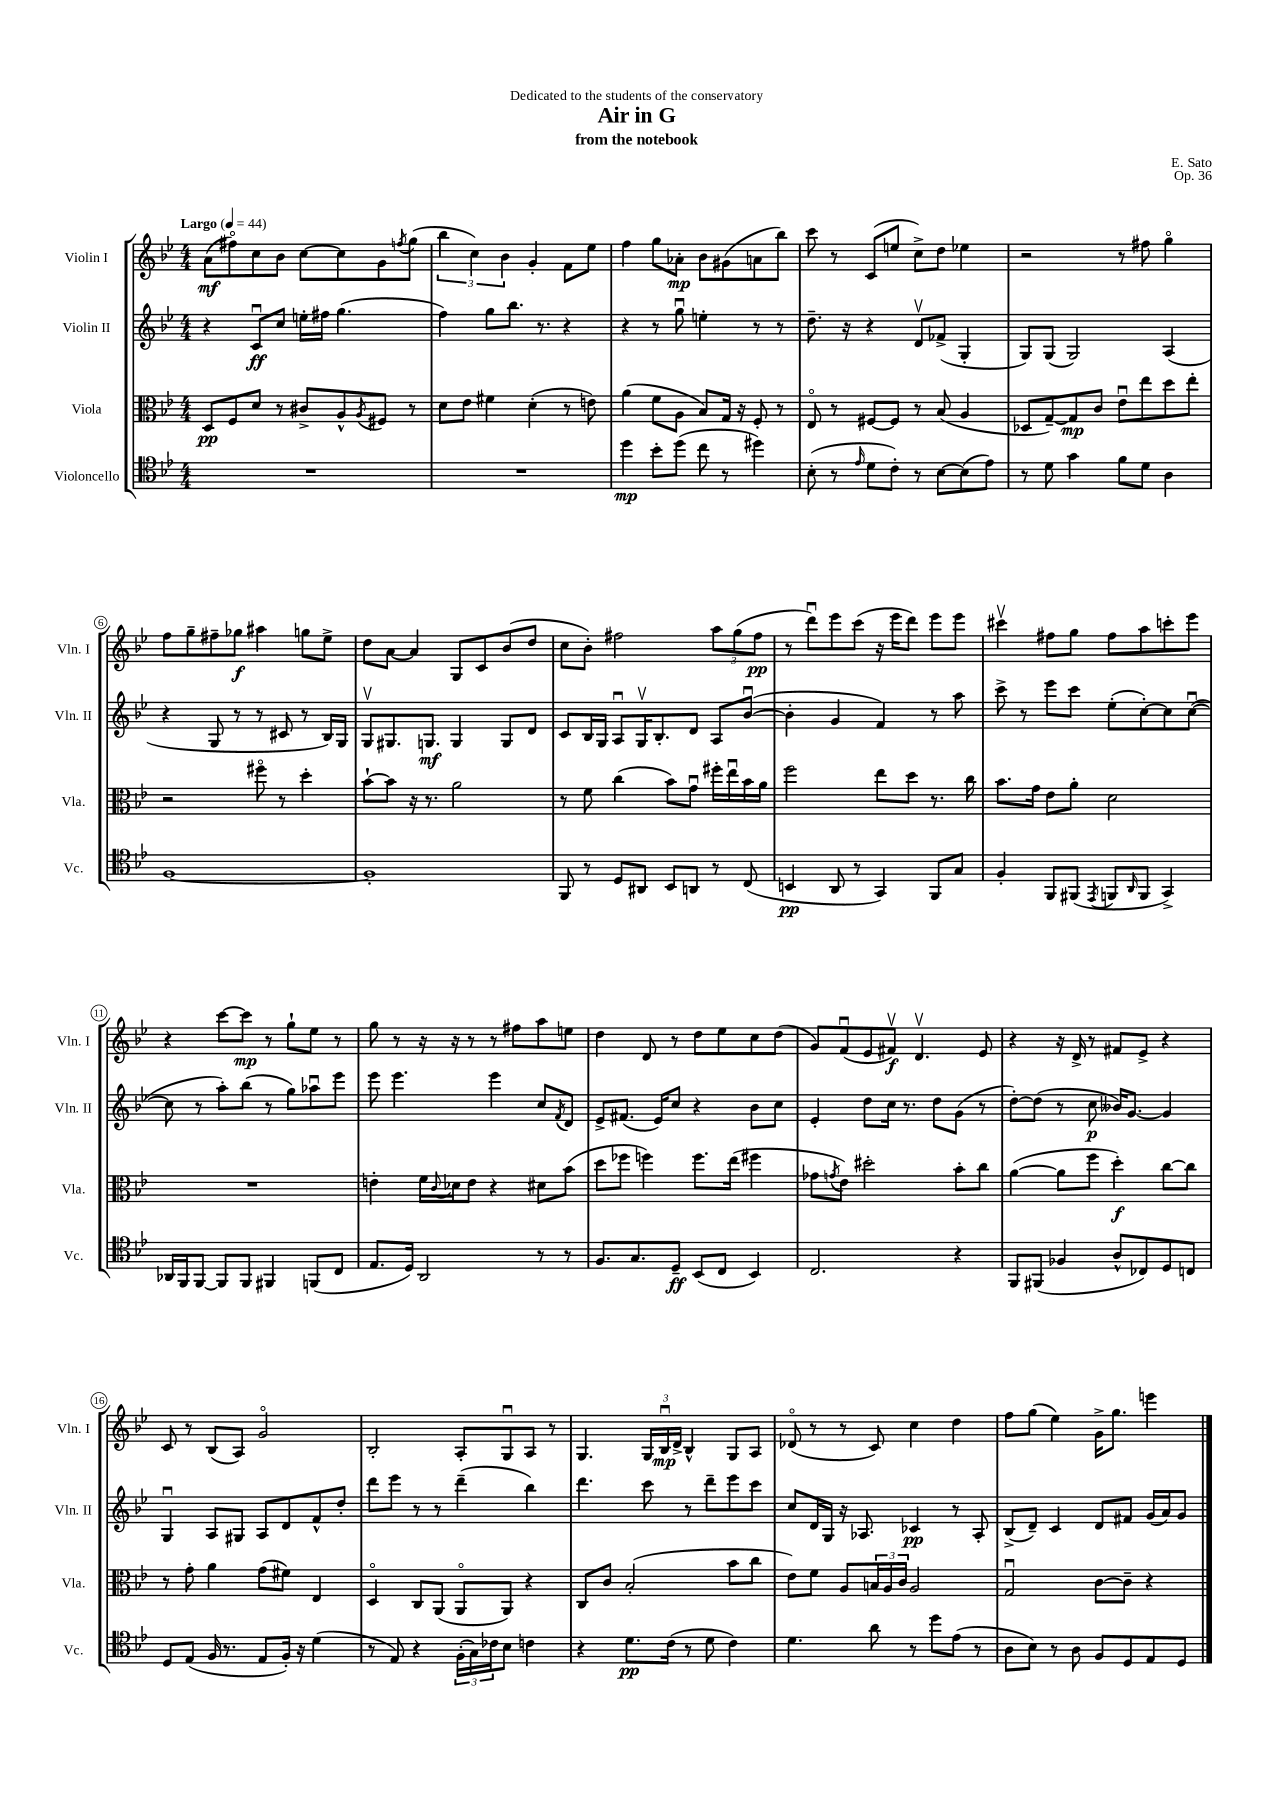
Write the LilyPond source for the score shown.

\header { title = "Air in G" composer = "E. Sato" subtitle = "from the notebook" dedication = "Dedicated to the students of the conservatory" opus = "Op. 36" }
<<
\new StaffGroup <<
\new Staff = "s0" \with { instrumentName = "Violin I" shortInstrumentName = "Vln. I" } {
    \clef treble \key bes \major \numericTimeSignature \time 4/4 \tempo "Largo" 4 = 44
    a'8\mf( fis''8\flageolet) c''8 bes'8 c''8~ c''8 g'8 \acciaccatura { f''8 } g''8( |
    \tuplet 3/2 { bes''4 c''4) bes'4 } g'4-. f'8 ees''8 |
    f''4 g''8 aes'8-.\mp bes'8 gis'8( a'8 bes''8) |
    c'''8 r8 c'8( e''8 c''8->) d''8 ees''4 |
    r2 r8 fis''8 g''4\flageolet |
    f''8 g''8-- fis''8-- ges''8\f ais''4 g''8 ees''8-> |
    d''8 a'8~ a'4 g8 c'8 bes'8( d''8 |
    c''8 bes'8-.) fis''2 \tuplet 3/2 { a''8 g''8( fis''8\pp } |
    r8 d'''8\downbow) ees'''8 c'''8( r16 ees'''16 d'''8) ees'''8 ees'''8 |
    cis'''4\upbow fis''8 g''8 fis''8 a''8 c'''8-. ees'''8 |
    r4 c'''8~ c'''8\mp r8 g''8-! ees''8 r8 |
    g''8 r8 r16 r16 r8 r8 fis''8 a''8 e''8 |
    d''4 d'8 r8 d''8 ees''8 c''8 d''8( |
    g'8) f'8\downbow( ees'8 fis'8\upbow\f) d'4.\upbow ees'8 |
    r4 r16 d'16-> r8 fis'8 ees'8-> r4 |
    c'8 r8 bes8( a8) g'2\flageolet |
    bes2-. a8-. g8\downbow a8 r8 |
    g4. \tuplet 3/2 { g16 bes16\downbow\mp d'16-> } bes4-^ g8 a8 |
    des'8\flageolet( r8 r8 c'8) c''4 d''4 |
    f''8 g''8( ees''4) g'16-> g''8. e'''4 \bar "|." |
}
\new Staff = "s1" \with { instrumentName = "Violin II" shortInstrumentName = "Vln. II" } {
    \clef treble \key bes \major \numericTimeSignature \time 4/4
    r4 c'8\downbow\ff c''8 e''16-. fis''16 g''4.( |
    f''4) g''8 bes''8. r8. r4 |
    r4 r8 g''8\downbow e''4-. r8 r8 |
    d''8.-- r16 r4 d'8\upbow fes'8->( g4-. |
    g8) g8( g2) a4( |
    r4 g8 r8 r8 cis'8 r8 bes16) g16 |
    g8\upbow gis8. g8.\mf g4 g8 d'8 |
    c'8 bes16 g16 a8\downbow g16\upbow bes8.-. d'8 a8 bes'8~\downbow( |
    bes'4-. g'4 f'4) r8 a''8 |
    c'''8-> r8 ees'''8 c'''8 ees''8-.( c''8~-.) c''8 c''8~\downbow( |
    c''8 r8 a''8-.) bes''8( r8 g''8) aes''8\downbow ees'''8 |
    ees'''8 ees'''4. ees'''4 c''8 \acciaccatura { f'8 } d'8 |
    ees'8-> fis'8.( ees'16) c''8 r4 bes'8 c''8 |
    ees'4-. d''8 c''16 r8. d''8 g'8( r8 |
    d''8~-.) d''8( r8 c''8\p beses'16) g'8.~ g'4 |
    g4\downbow a8 gis8 a8 d'8 f'8-^ d''8-. |
    d'''8 ees'''8 r8 r8 d'''4--( bes''4) |
    d'''4. c'''8 r8 d'''8-- ees'''8 c'''8 |
    c''8 d'16 g16 r16 aes8. ces'4\pp r8 aes8-. |
    bes8->( d'8--) c'4 d'8 fis'8 g'16( a'16) g'8 \bar "|." |
}
\new Staff = "s2" \with { instrumentName = "Viola" shortInstrumentName = "Vla." } {
    \clef alto \key bes \major \numericTimeSignature \time 4/4
    d8\pp f8 d'8 r8 cis'8-> a8-^ \acciaccatura { a8 } fis8 r8 |
    d'8 ees'8 fis'4 d'4-.( r8 e'8) |
    a'4( f'8 a8 bes8) g16 r16 f8-. r8 |
    ees8\flageolet r8 fis8~ fis8 r8 bes8( a4 |
    des8 g8~--) g8\mp c'8 ees'8\downbow ees''8 d''8 ees''8-. |
    r2 fis''8\flageolet r8 d''4-. |
    bes'8~-! bes'8 r16 r8. a'2 |
    r8 f'8 c''4( bes'8) g'8\downbow fis''16-. ees''16\downbow bes'16 a'16 |
    f''2 ees''8 d''8 r8. c''16 |
    bes'8. g'16 ees'8 a'8-. d'2 |
    R1 |
    e'4-. f'16 \appoggiatura { c'8 } des'16 e'8 r4 dis'8 bes'8( |
    d''8 fes''8 f''4) f''8. ees''16( fis''4 |
    ges'8 \acciaccatura { g'8 } ees'8) dis''2-. bes'8-. c''8 |
    a'4~( a'8 f''8 d''4-.\f) c''8~ c''8 |
    r8 g'8-. a'4 g'8( fis'8) ees4 |
    d4\flageolet c8 a,8( a,8\flageolet a,8) r4 |
    c8 c'8 bes2-.( bes'8 c''8 |
    ees'8) f'8 a8 \tuplet 3/2 { b16 a16 c'16 } a2 |
    g2\downbow c'8~ c'8-- r4 \bar "|." |
}
\new Staff = "s3" \with { instrumentName = "Violoncello" shortInstrumentName = "Vc." } {
    \clef tenor \key bes \major \numericTimeSignature \time 4/4
    R1 |
    R1 |
    d''4\mp bes'8-. d''8( c''8 r8 dis''4) |
    bes8-.( r8 \grace { ees'16 } d'8 c'8-.) r8 bes8~ bes8( ees'8) |
    r8 d'8 g'4 f'8 d'8 a4 |
    f1~ |
    f1-. |
    f,8 r8 d8 ais,8 bes,8 a,8 r8 c8( |
    b,4\pp a,8 r8 g,4) f,8 g8 |
    f4-. f,8 fis,8( \acciaccatura { ees,8 } f,8 \grace { a,16 } f,8 g,4->) |
    aes,16 f,16 f,8~ f,8 f,8 fis,4 f,8( c8 |
    ees8. d16) a,2 r8 r8 |
    f8. g8. d8--\ff bes,8( c8 bes,4) |
    c2. r4 |
    f,8 fis,8( fes4 a8-^ ces8) d8 c8 |
    d8 ees8( f16 r8. ees8 f16-.) r16 d'4( |
    r8 ees8) r4 \tuplet 3/2 { f16-.( g16) ces'16 } bes8 c'4 |
    r4 d'8.\pp c'16( r8 d'8 c'4) |
    d'4. a'8 r8 d''8 ees'8( r8 |
    a8 bes8) r8 a8 f8 d8 ees8 d8 \bar "|." |
}
>>
>>
\layout { \context { \Score \override BarNumber.stencil = #(make-stencil-circler 0.1 0.3 ly:text-interface::print) } }
